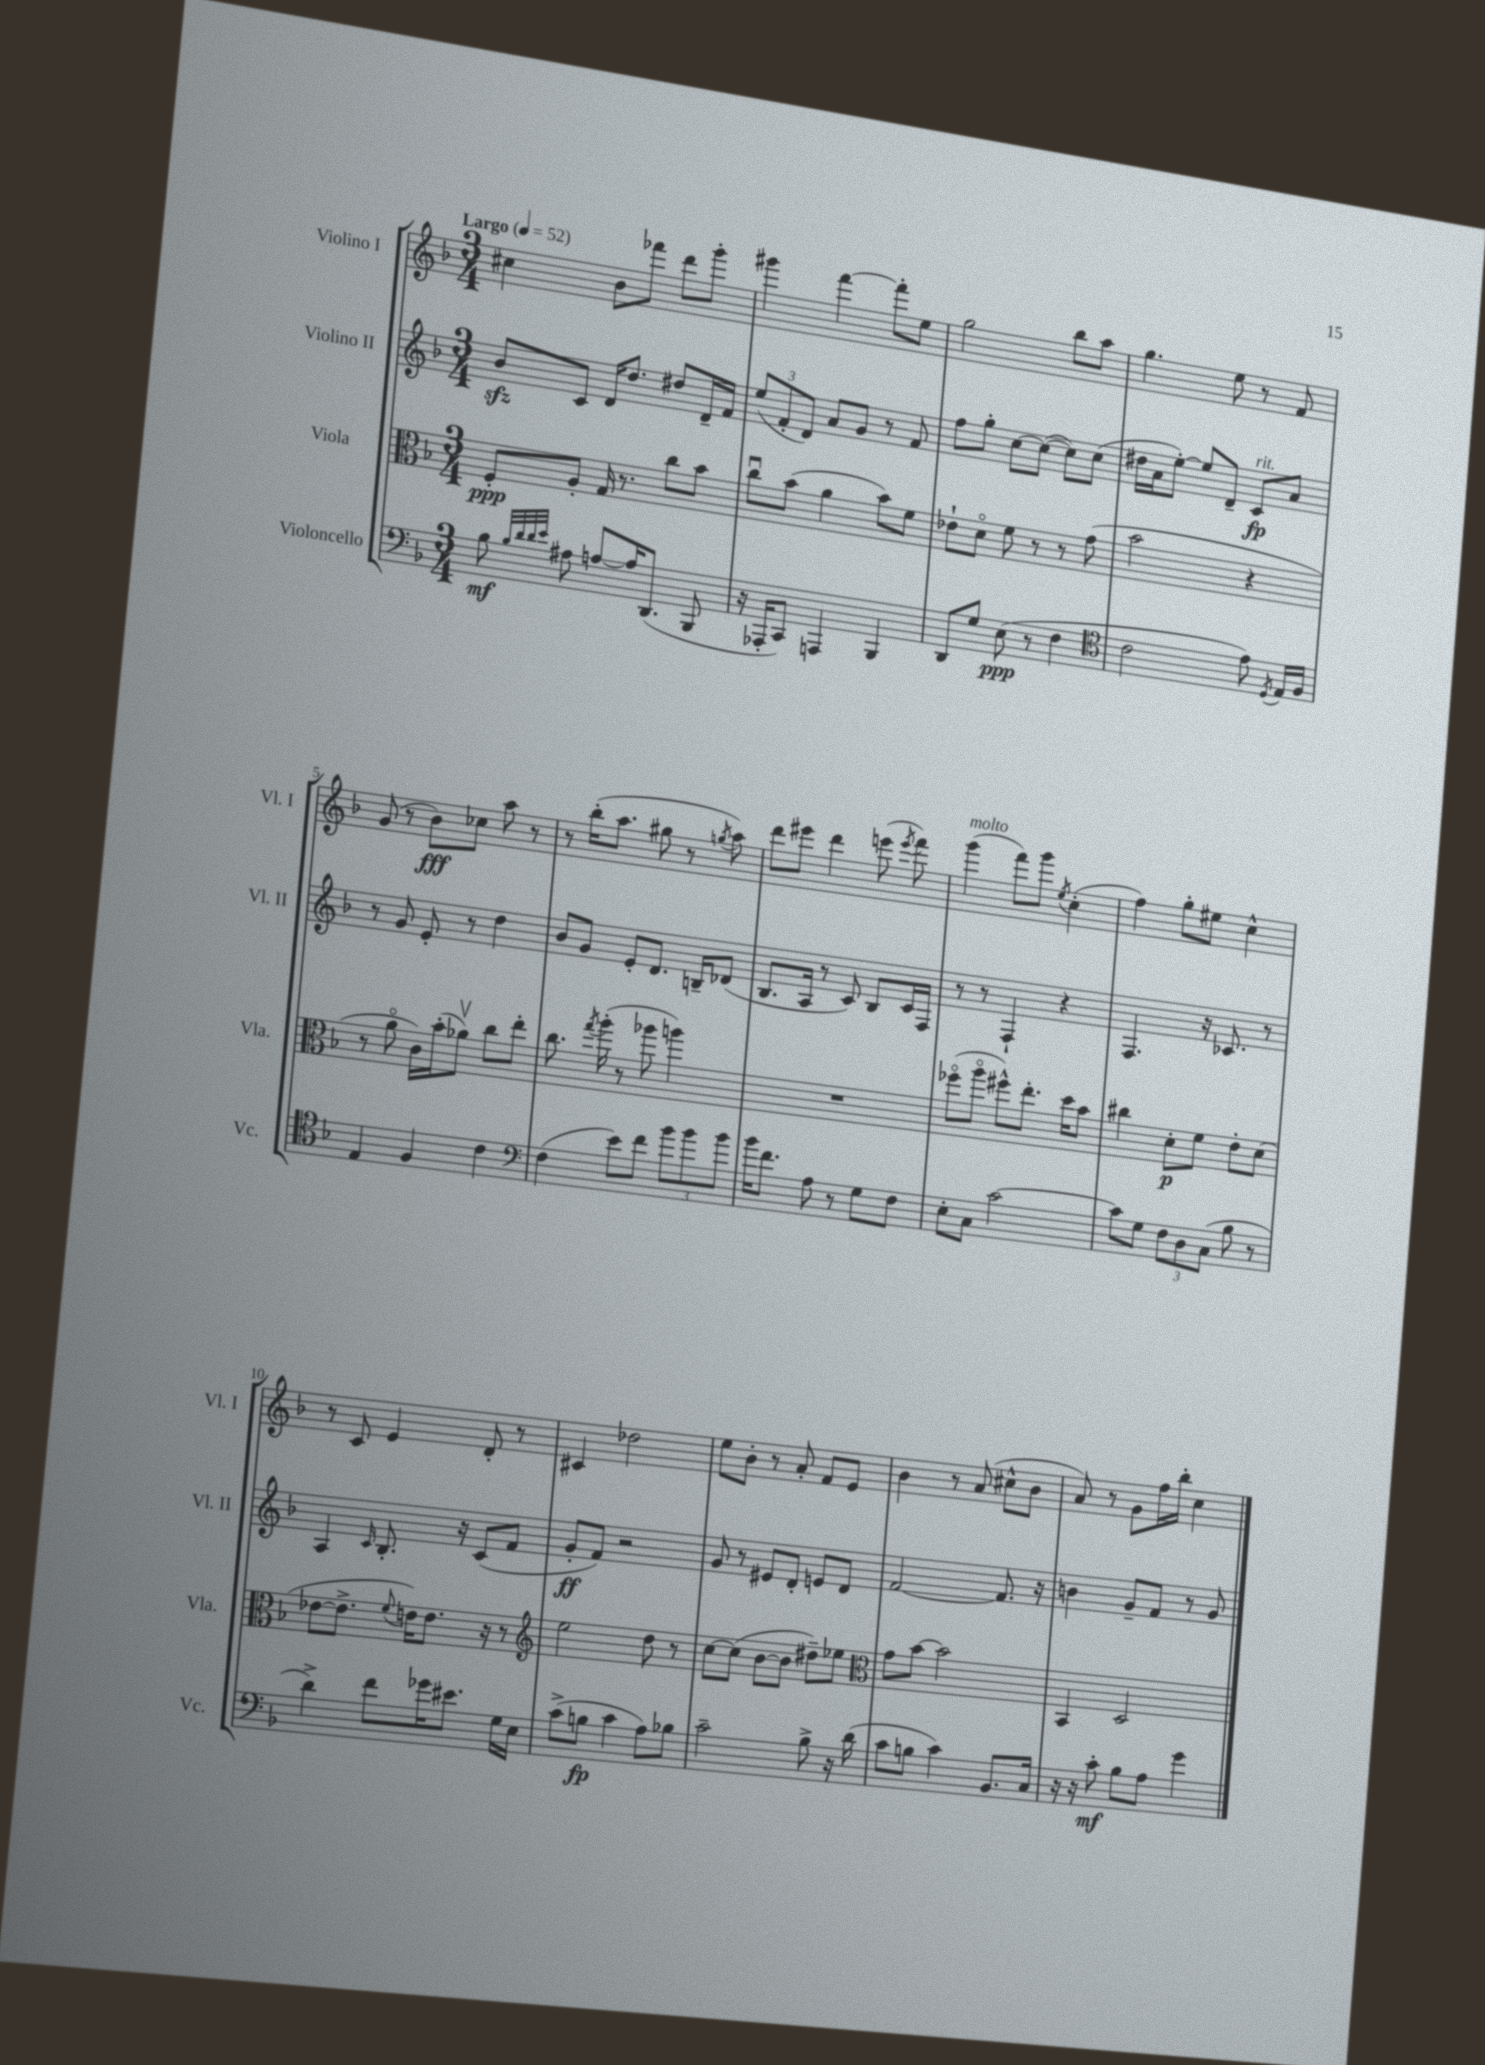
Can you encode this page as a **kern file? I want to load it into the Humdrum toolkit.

**kern	**kern	**kern	**kern
*staff4	*staff3	*staff2	*staff1
*clefF4	*clefC3	*clefG2	*clefG2
*k[b-]	*k[b-]	*k[b-]	*k[b-]
*M3/4	*M3/4	*M3/4	*M3/4
*MM52	*MM52	*MM52	*MM52
8B-\	8F'/L	8b-/L	4cc#\
32qqB-/LLL	.	.	.
32qqd/	.	.	.
32qqd/	.	.	.
32qqe/JJJ	.	.	.
8A#\	8A'/J	8c/J	.
[8A/L	16G/	16d/LK	8b-\L
.	8.r	8.dd/J	.
16A/]K	.	.	8fff-\J
(8.DD/J	.	.	.
.	8cc\L	8dd#/L	8ddd\L
8BBB-/	8b-\J	16d~/L	8ggg'\J
.	.	16f/JJ	.
=	=	=	=
16r	8ccu\L	(12ee/L	4ggg#\
16AAA-'/LK	.	.	.
.	.	12f'/	.
8CC/J)	(8b-\J	.	.
.	.	12d/J)	.
4AAA/	4a\	8a/L	[4fff\
.	.	8g/J	.
4BBB-/	8b-\L)	8r	8fff'\]L
.	8f\J	8f/	8ee\J
=	=	=	=
8DD/L	8e-`\L	8ff\L	2gg\
8G/J	8do\J	8gg'\J	.
(8E\	8f\	[8cc\L	.
8r	8r	(8cc\_J	.
4F\	8r	8cc\]L)	8bb-\L
.	(8g\	(8cc\J	8aa\J
=	=	=	=
*clefC4	*	*	*
2c\	2b-\	16dd#\LL	4.gg\
.	.	16a\J	.
.	.	[8ee'\J)	.
.	.	8ee/]L	.
.	.	8d~/J	8ee\
8e\)	4r	8c/L	8r
8qD/	.	.	.
16E/LL	.	8a/J	8f/
16F/JJ	.	.	.
=	=	=	=
4E/	8r	8r	(8g/
.	8ao\	8g/	8r
4F/	16c\LL)	8e'/	8b-\L)
.	(16b-'\J	.	.
.	8a-v\J)	8r	8cc-\J
4c\	8cc\L	4dd\	8aa\
.	8ee'\J	.	8r
=	=	=	=
*clefF4	*	*	*
(4F\	8.cc\	8b-/L	8r
.	.	8g/J	(16bb-'\LK
.	8qgg/	.	.
.	(16aa'\	.	8.aa\J
8e\L)	8r	8e'/L	.
8f\J	8aa-\	8.d/J	8gg#\
12b-\L	4aa\)	.	8r
.	.	16B~/LK	.
12b-\	.	.	.
.	.	.	8qgg/
.	.	(8d-/J	8aa\)
12b-\J	.	.	.
=	=	=	=
16b-\LK	2.r	8.B-/L	8ddd\L
8.f\J	.	.	.
.	.	.	8eee#\J
.	.	16A/Jk	.
8A\	.	8r	4ddd\
8r	.	8c/)	.
8G\L	.	8B-/L	(8eee\
.	.	.	8qeee/
8F\J	.	16c/L	8fff\)
.	.	16F/JJ	.
=	=	=	=
8E'\L	(8ff-o\L	8r	(4ggg\
8C\J	8aao\J	8r	.
[2c\	8ff#^^\L)	4F`/	8fff\L)
.	8.ee'\J	.	8ggg\J
.	.	.	8qee/
.	.	4r	(4cc'\
.	16dd\LK	.	.
.	8b-\J	.	.
=	=	=	=
8c\]L	4cc#\	4.F/	4ff\)
8G\J	.	.	.
12F\L	8d'\L	.	8gg'\L
12D\	.	.	.
.	8f\J	16r	8ee#\J
(12C\J	.	.	.
.	.	8.c-/	.
8B-\	8e'\L	.	4cc^^\
8r	(8d\J	8r	.
=	=	=	=
4d^\)	[8e-\L	4A/	8r
.	8.e-^\]J	.	8c/
.	.	16qqc/	.
8f\L	.	8.B-'/	4e/
.	8qqf/	.	.
.	16e\LK)	.	.
16g-\K	8.e\J	.	.
8.e#\J	.	16r	.
.	.	(8c/L	8d'/
.	16r	.	.
16G\LL	8r	8f/J	8r
16E\JJ	.	.	.
=	=	=	=
*	*clefG2	*	*
(8c^\L	2ee\	8g'/L	4c#/
8B\J	.	8f/J)	.
4c\	.	2r	2dd-\
8A\L)	8dd\	.	.
8B-\J	8r	.	.
=	=	=	=
2c~\	[8cc\L	8g/	8ee\L
.	(8cc\]J	8r	8b-'\J
.	[8b-\L	8e#/L	8r
.	8b-\]J	8d'/J	8a'/
8B-^\	8dd#~\L)	8e/L	8f/L
16r	8ee-\J	8d/J	8e/J
(16d\	.	.	.
=	=	=	=
*	*clefC3	*	*
8c\L	8g\L	[2f/	4b-\
8B\J	[8b-\J	.	.
4c\)	2b-\]	.	8r
.	.	.	(8a/
8.BB-/L	.	8.f/]	8cc#^^\L
.	.	.	8b-\J
16C/Jk	.	16r	.
=	=	=	=
16r	4BB-/	4b\	8a/)
16r	.	.	.
8c'\	.	.	8r
8B-\L	2D/	8g~/L	8g\L
8A\J	.	8f/J	16ff\L
.	.	.	16bb-'\JJ
4g\	.	8r	4cc\
.	.	8g/	.
==	==	==	==
*-	*-	*-	*-
